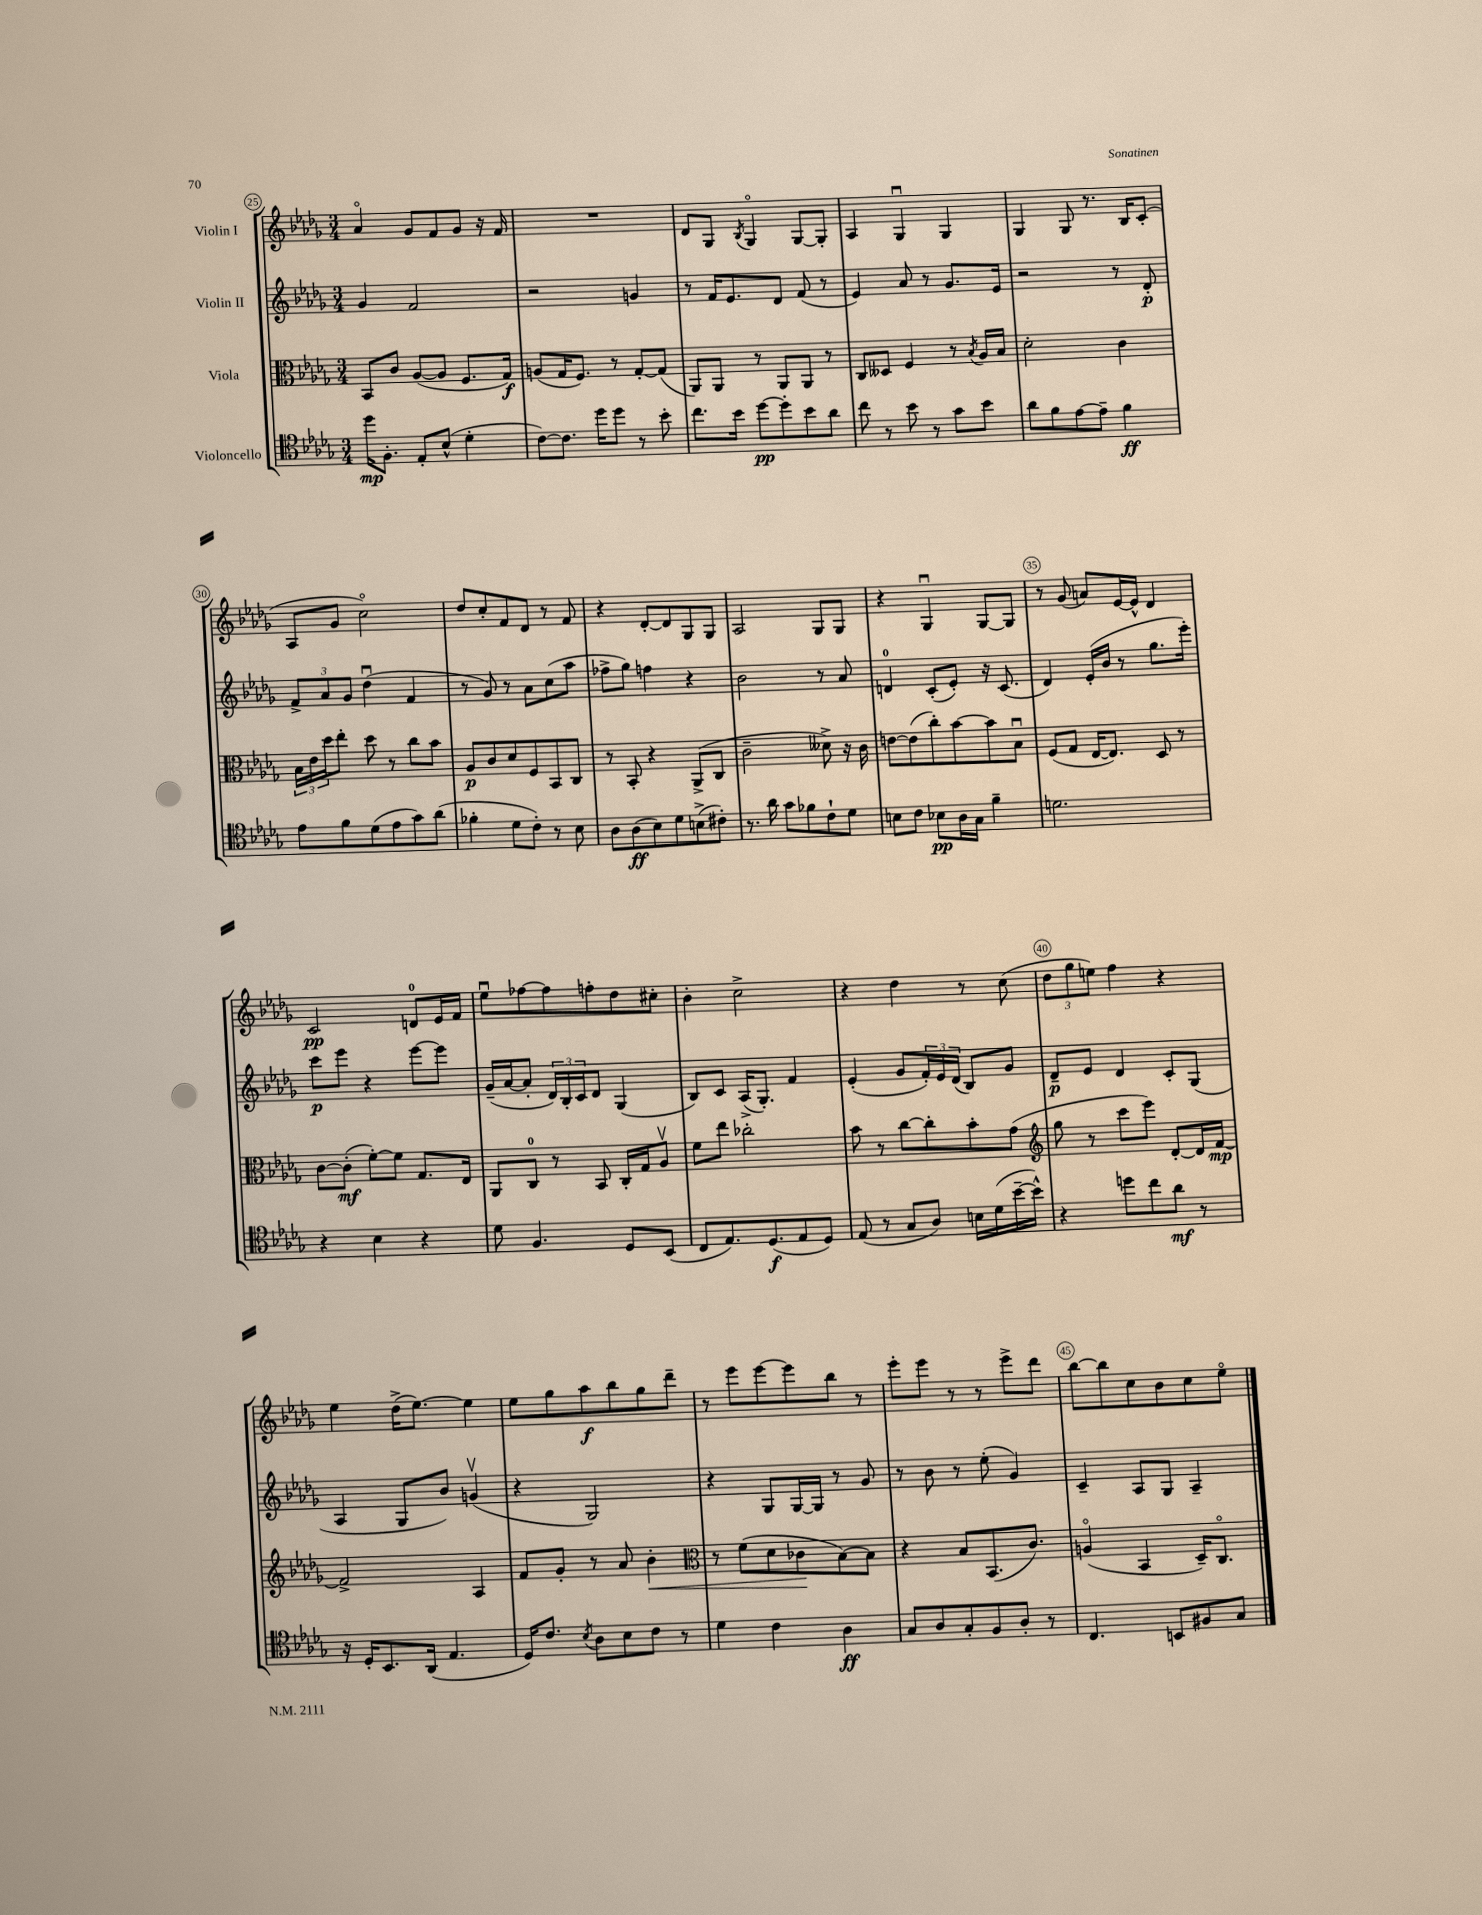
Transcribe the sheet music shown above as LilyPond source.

<<
\new StaffGroup <<
\new Staff = "s0" \with { instrumentName = "Violin I" } {
    \clef treble \key des \major \numericTimeSignature \time 3/4
    aes'4\flageolet ges'8 f'8 ges'8 r16 f'16 |
    R2. |
    des'8 ges8 \acciaccatura { bes8 } ges4\flageolet ges8~ ges8-. |
    aes4 ges4\downbow ges4 |
    ges4 ges8 r8. bes16 c'8-.( |
    aes8 ges'8 c''2\flageolet) |
    des''8 c''8-. f'8 des'8 r8 f'8 |
    r4 des'8~-. des'8 ges8 ges8 |
    aes2 ges8 ges8 |
    r4 ges4\downbow ges8~ ges8 |
    r8 ges'8( a'8) ees'16~ ees'16-^ des'4 |
    c'2\pp d'8-0 ees'16 f'16 |
    ees''8\downbow fes''8~ fes''8 f''8-. des''8 cis''8-. |
    bes'4-. c''2-> |
    r4 des''4 r8 c''8( |
    \tuplet 3/2 { des''8 ges''8 e''8) } f''4 r4 |
    ees''4 des''16->( ees''8.~) ees''4 |
    ees''8 ges''8 aes''8\f bes''8 ges''8 des'''8-- |
    r8 ees'''8 ees'''8~ ees'''8 bes''8 r8 |
    ees'''8-. ees'''8 r8 r8 ees'''8-> des'''8 |
    bes''8~ bes''8 c''8 bes'8 c''8 ees''8\flageolet \bar "|." |
}
\new Staff = "s1" \with { instrumentName = "Violin II" } {
    \clef treble \key des \major \numericTimeSignature \time 3/4
    ges'4 f'2 |
    r2 g'4 |
    r8 f'16 ees'8. des'8 f'8( r8 |
    ees'4) aes'8 r8 ges'8. ees'16 |
    r2 r8 des'8-.\p |
    \tuplet 3/2 { f'8-> aes'8 ges'8 } des''4\downbow( f'4 |
    r8 ges'8) r8 aes'8 c''8( aes''8 |
    fes''8-> ges''8) f''4 r4 |
    bes'2 r8 aes'8 |
    d'4-0 c'8-.( ees'8-.) r16 c'8.( |
    des'4) ees'16-.( bes'16 r8 ges''8. ees'''16-.) |
    c'''8\p ees'''8 r4 ees'''8~ ees'''8 |
    ges'16--( aes'16~ aes'8-. \tuplet 3/2 { des'16) bes16-. c'16 } des'8 ges4( |
    bes8) c'8 aes16->( ges8.-.) f'4 |
    ees'4-.( ges'8 \tuplet 3/2 { f'16-.) ees'16 des'16( } bes8) ges'8 |
    des'8--\p ees'8 des'4 c'8-. ges8( |
    aes4 ges8 bes'8) g'4\upbow( |
    r4 ges2) |
    r4 ges8 ges16~ ges16 r8 ges'8 |
    r8 bes'8 r8 ees''8-.( ges'4) |
    c'4-- aes8 ges8 aes4-- \bar "|." |
}
\new Staff = "s2" \with { instrumentName = "Viola" } {
    \clef alto \key des \major \numericTimeSignature \time 3/4
    bes,8 c'8 aes8~( aes8 f8. ges16\f) |
    a8( ges16 f8.) r8 ges8~-. ges8( |
    aes,8) aes,8 r8 aes,8 aes,8 r8 |
    c8 deses8 f4 r8 \acciaccatura { bes8 } aes16 bes16 |
    des'2-. c'4 |
    \tuplet 3/2 { bes16 ees'16 des''16 } ees''8-. des''8 r8 c''8 bes'8 |
    aes8\p c'8 des'8 f8 bes,8 c8 |
    r8 bes,8-. r4 aes,8->( c8 |
    c'2-- deses'8->) r16 c'16 |
    e'8~ e'8( c''8-.) bes'8~ bes'8 bes8\downbow |
    f8( ges8 ees16~ ees8.) des8 r8 |
    c'8~ c'8-.\mf( f'8~-.) f'8 ges8. ees16 |
    aes,8 c8-0 r8 bes,8 c16-. ges16 aes8\upbow |
    f'8 ees''8 ces''2-. |
    bes'8 r8 c''8~ c''8-. bes'8-. ges'8( |
    \clef treble ges''8 r8 c'''8 ees'''8) des'8~-. des'16 f'16~\mp |
    f'2-> aes4 |
    f'8 ges'8-. r8 aes'8 bes'4-.\< |
    \clef alto r8 f'8( des'8 ces'8\! bes8~) bes8 |
    r4 bes8 bes,8.( c'8.) |
    a4\flageolet( bes,4 des16--) c8.\flageolet \bar "|." |
}
\new Staff = "s3" \with { instrumentName = "Violoncello" } {
    \clef tenor \key des \major \numericTimeSignature \time 3/4
    des''16\mp f8.-. ees8-. bes8-^( des'4-. |
    c'8~) c'8. des''16 des''8 r8 bes'8-. |
    c''8. bes'16 des''8~\pp des''8-. bes'8 aes'8 |
    c''8 r8 bes'8 r8 ges'8 bes'8 |
    aes'8 f'8 ees'8~ ees'8-- f'4\ff |
    ees'8 f'8 des'8( ees'8 ges'8) aes'8( |
    fes'4-. des'8 c'8-.) r8 bes8 |
    aes8 aes8\ff( bes8) des'8 b8->( cis'8-.) |
    r8. aes'16 ges'8 fes'8 c'8-! des'8 |
    b8 c'8 bes8\pp aes16 ges16 f'4-- |
    d'2. |
    r4 bes4 r4 |
    des'8 f4. des8 bes,8( |
    c8 ees8.) des8.\f( ees8 des8) |
    ees8( r8 ges8 aes8) b16 des'16( bes'16~-- bes'16-^) |
    r4 d''8 c''8 aes'8\mf r8 |
    r16 des16-. bes,8. aes,16( ees4. |
    des16) c'8. \acciaccatura { bes8 } aes8 bes8 c'8 r8 |
    des'4 c'4 aes4\ff |
    ges8 aes8 ges8-. f8 aes8-. r8 |
    c4. b,8 fis8 ges8 \bar "|." |
}
>>
>>
\layout { \context { \Score currentBarNumber = #25 \override BarNumber.break-visibility = ##(#f #t #t) barNumberVisibility = #(every-nth-bar-number-visible 5) \override BarNumber.stencil = #(make-stencil-circler 0.1 0.3 ly:text-interface::print) } }
